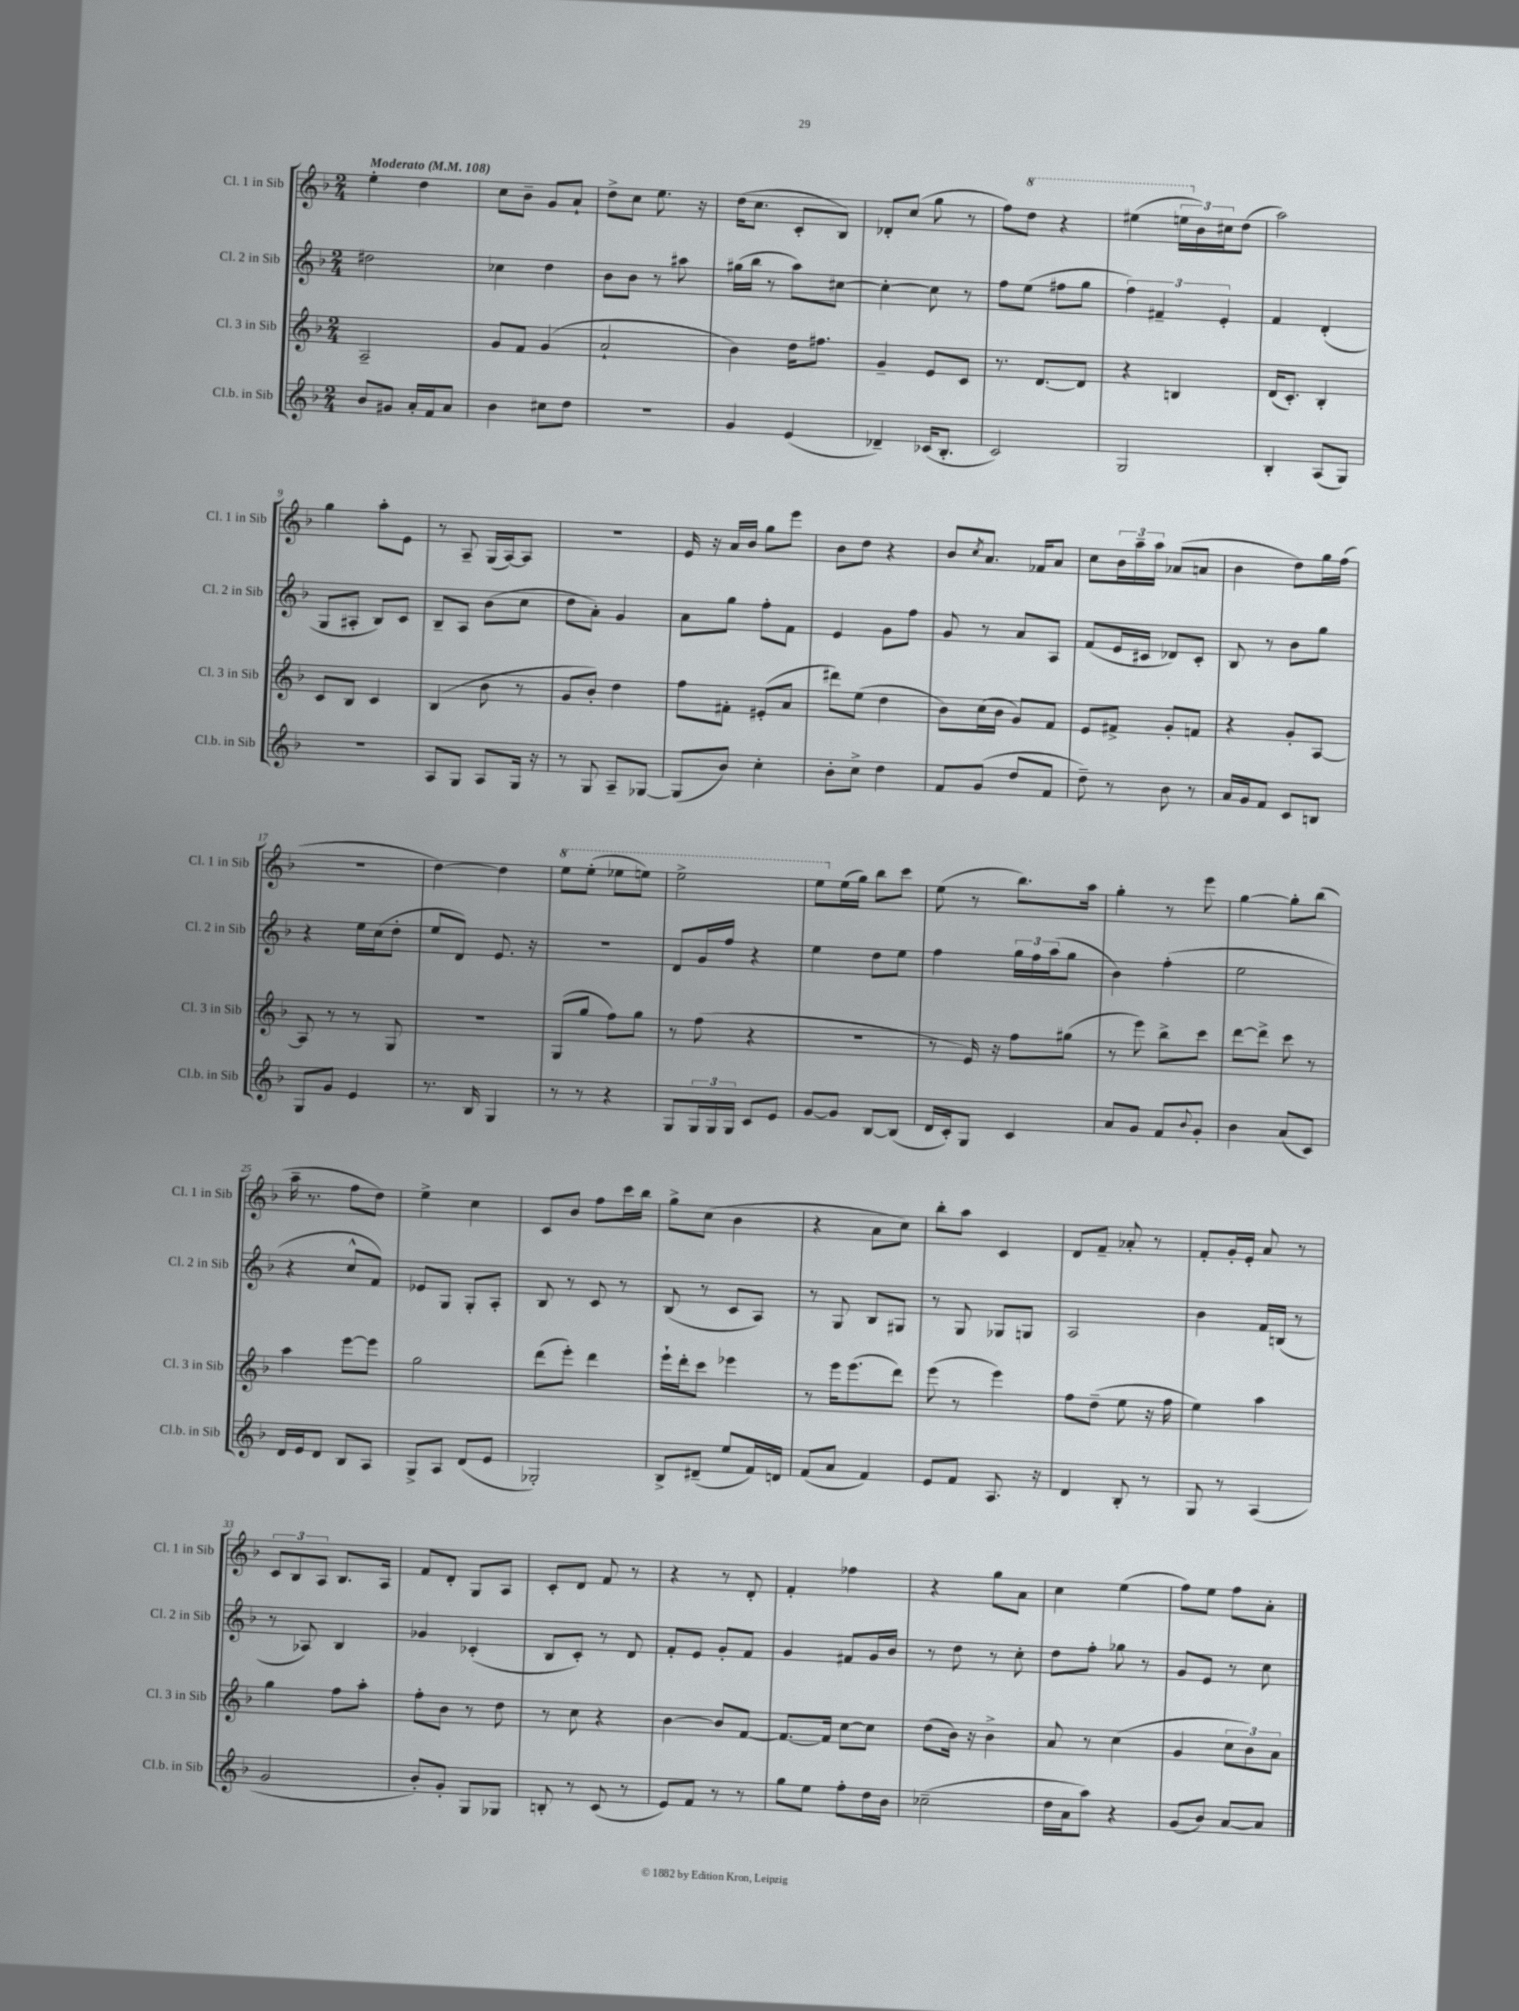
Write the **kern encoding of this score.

**kern	**kern	**kern	**kern
*part4	*part3	*part2	*part1
*staff4	*staff3	*staff2	*staff1
*I"Cl.b. in Sib	*I"Cl. 3 in Sib	*I"Cl. 2 in Sib	*I"Cl. 1 in Sib
*I'Cl.b. in Sib	*I'Cl. 3 in Sib	*I'Cl. 2 in Sib	*I'Cl. 1 in Sib
*clefG2	*clefG2	*clefG2	*clefG2
*k[b-]	*k[b-]	*k[b-]	*k[b-]
*M2/4	*M2/4	*M2/4	*M2/4
*MM108	*MM108	*MM108	*MM108
=1	=1	=1	=1
!	!	!	!LO:TX:a:B:t=Moderato
8b-/L	2A~/	2dd#X\	4ee'\
8g#X/J	.	.	.
16a'/LL	.	.	4dd\
16f/J	.	.	.
8a/J	.	.	.
=2	=2	=2	=2
4b-\	8g/L	4cc-X\	8cc\L
.	8f/J	.	8b-~\J
8cc#X\L	(4g/	4dd\	8g/L
8dd\J	.	.	8a`/J
=3	=3	=3	=3
2r	2a`/	8b-\L	8dd^\L
.	.	8b-\J	8cc\J
.	.	8r	8.ee\
.	.	8aa#X\	.
.	.	.	16r
=4	=4	=4	=4
4g/	4b-\)	(16gg#X\LL	(16dd\KL
.	.	16bb-\JJ	8.cc\J
.	.	8r	.
(4e/	16dd\KL	8aa\L)	8c'/L
.	8.ff#X\J	.	.
.	.	[8cc#X\J	8B-/J)
=5	=5	=5	=5
4d-X~/)	4g~/	4cc#'\_	8d-X'/L
.	.	.	(8cc/J
(16c-X/KL	8e/L	8cc#\]	8gg\
8.B-'/J	.	.	.
.	8c/J	8r	8r
=6	=6	=6	=6
2c/)	8.r	8ff\L	8ff\L)
*	*	*	*8va
.	.	(8ee\J	8ddd\J
.	[8.d/L	.	.
.	.	8ff#X\L	4r
.	8d/J]	8gg\J	.
=7	=7	=7	=7
2G/	4r	6ff\)	(4eee#X\
.	.	6f#X~/	.
.	4Bn/	.	24eeen\LL
*	*	*	*X8va
.	.	.	24b-\)
.	.	6e'/	24cc#X\J
.	.	.	(8dd\J
=8	=8	=8	=8
4B-'/	(16d/KL	4f/	2aa\)
.	8.c'/J)	.	.
(8A/L	4B-'/	(4d'/	.
8G/J)	.	.	.
!!LO:LB:g=z
=9	=9	=9	=9
2r	8c/L	8G/L	4gg\
.	8B-/J	8A#X'/J	.
.	4c/	8B-/L)	8aa'\L
.	.	8c/J	8e\J
=10	=10	=10	=10
8A/L	(4B-/	8B-~/L	8r
8G/J	.	8A/J	8A~/
8A/L	8b-\	(8b-\L	(16G/LL
.	.	.	[16A/J)
16G/Jk	8r	8cc\J	8A/J]
16r	.	.	.
=11	=11	=11	=11
8r	8g/L	8dd\L	2r
8G/	8b-'/J)	8a'\J)	.
8A~/L	4dd\	4g/	.
[8G-X/J	.	.	.
=12	=12	=12	=12
(8G-/L]	8ff\L	8a\L	16e/
.	.	.	16r
8b-/J)	8f#X'\J	8gg\J	16a/LL
.	.	.	16b-/JJ
4cc'\	(8e#X'/L	8ff'\L	8gg\L
.	8a/J	8f\J	8eee\J
=13	=13	=13	=13
8b-'\L	8ddd#X\L)	4e/	8b-\L
8cc^\J	(8ee\J	.	8dd\J
4dd\	4dd\	8g\L	4r
.	.	8ff\J	.
=14	=14	=14	=14
8f/L	8b-\L)	8g/	8b-/L
.	.	.	8qcc/
(8g/J	(16cc\L	8r	8.a/J
.	16b-\JJ	.	.
8dd/L	8g/L)	8a/L	.
.	.	.	16f-X/KL
8f/J	8f/J	8A/J	8a/J
=15	=15	=15	=15
8dd~\)	8e/L	(8f/L	8cc\L
8r	8f#X^/J	16e/L	24b-\L
.	.	.	24aa~\
.	.	16c#X/JJ	.
.	.	.	24aa\JJ
8b-\	8g'/L	8d-X/L)	(8a-X/L
8r	8fn/J	8c#'/J	8an/J
=16	=16	=16	=16
16a/LL	4r	8B-/	4b-\
16g/J	.	.	.
8f/J	.	8r	.
8c/L	8g'/L	8b-\L	8dd\L)
8Bn/J	[8A/J	8gg\J	16gg\L
.	.	.	(16ff\JJ
!!LO:LB:g=z
=17	=17	=17	=17
8G/L	8A/]	4r	2r
8g/J	8r	.	.
4e/	8r	16ee\LL	.
.	.	(16cc\J	.
.	8G/	8dd'\J	.
=18	=18	=18	=18
8.r	2r	8ee/L	[4dd\)
.	.	8d/J)	.
16B-/	.	.	.
4G/	.	8.e/	4dd\]
.	.	16r	.
=19	=19	=19	=19
*	*	*	*8va
8r	(8G/L	2r	8eee\L
8r	8gg/J	.	(8eee'\J
4r	8ff\L)	.	8eee-X\L
.	8gg\J	.	8eeen\J)
=20	=20	=20	=20
8G/L	8r	8d/L	2eee^\
24G/L	(8ff\	16g/L	.
24G/	.	.	.
.	.	16ff/JJ	.
24G/JJ	.	.	.
8c/L	4r	4r	.
8e/J	.	.	.
=21	=21	=21	=21
[8g/L	2r	4ee\	8eee\L
*	*	*	*X8va
8g/J]	.	.	(16ee\L
.	.	.	16gg\JJ)
[8B-/L	.	8dd\L	8bb-\L
(8B-/J]	.	8ee\J	8ccc\J
=22	=22	=22	=22
16d/LL	8r	4ff\	(8ee\
16c'/J)	.	.	.
8G/J	16e/)	.	8r
.	16r	.	.
4c/	8ff\L	24gg\LL	8.bb-\L)
.	.	24ff\	.
.	.	(24aa\J	.
.	(8gg#X\J	8gg\J	.
.	.	.	16aa\Jk
=23	=23	=23	=23
8a/L	8r	4b-\)	4gg'\
8g/J	8eee\)	.	.
8f/L	8bb-^\L	(4ff'\	8r
8qqb-/	.	.	.
8g'/J	8ccc\J	.	8eee\
=24	=24	=24	=24
4b-\	[8ddd\L	2ee\	[4gg\
.	8ddd^\J]	.	.
(8a/L	8ccc\	.	8gg'\L]
8c/J)	8r	.	(8bb-\J
!!LO:LB:g=z
=25	=25	=25	=25
16d/LL	4aa\	4r	16aa~\
16e/J	.	.	8.r
8d/J	.	.	.
8B-/L	[8eee\L	8cc^^/L	8ff\L
8A/J	8eee\J]	8f/J)	8dd\J)
=26	=26	=26	=26
8G^/L	2gg\	8e-X/L	4ee^\
8A/J	.	8G/J	.
(8d/L	.	8G'/L	4cc\
8e/J	.	8A'/J	.
=27	=27	=27	=27
2G-X'/)	(8ddd\L	8B-/	8c/L
.	8eee'\J)	8r	8b-/J
.	4ddd\	8c/	8ff\L
.	.	8r	16ccc\L
.	.	.	16bb-\JJ
=28	=28	=28	=28
8B-^/L	16eee`\LL	(8B-/	8gg^\L
.	16ddd'\J	.	.
(8d#X~/J	8ccc\J	8r	(8cc\J
8ee/L	4eee-X\	8c/L	4b-\
16f/L)	.	8A/J)	.
16dn/JJ	.	.	.
=29	=29	=29	=29
(8f/L	8r	8r	4r
8a/J	16eee\KL	8G/	.
.	(8.eee\	.	.
4f/)	.	8B-/L	8a\L
.	8ddd\J)	8G#X/J	8cc\J)
=30	=30	=30	=30
8e/L	(8eee\	8r	8bb-'\L
8f/J	8r	8G/	8aa\J
8.A/	4eee\)	8G-X/L	4c/
.	.	8Gn/J	.
16r	.	.	.
=31	=31	=31	=31
4d/	8ff\L	2A/	8d/L
.	(8dd~\J	.	8f~/J
8B-'/	8ee\	.	8a-X'/
8r	16r	.	8r
.	16ff\	.	.
=32	=32	=32	=32
8G/	4ee\)	4b-\	8f'/L
8r	.	.	16g'/L
.	.	.	16e'/JJ
(4A/	4aa\	16f/LL	8a/
.	.	(16Bn/JJ	.
.	.	8r	8r
!!LO:LB:g=z
=33	=33	=33	=33
2g/	4gg\	8r	12c/L
.	.	.	12B-/
.	.	8A-X/)	.
.	.	.	12A/J
.	8ff\L	4B-/	8.B-/L
.	8aa'\J	.	.
.	.	.	16A/Jk
=34	=34	=34	=34
8b-'/L)	8ff'\L	4g-X/	8f/L
8g'/J	8b-\J	.	8d'/J
8G/L	8r	(4c-X'/	8G/L
8G-X/J	8dd\	.	8A/J
=35	=35	=35	=35
8Bn'/	8r	8B-/L	8c'/L
8r	8cc\	8c'/J)	8d/J
(8c/	4r	8r	8f/
8r	.	8d/	8r
=36	=36	=36	=36
8e/L)	[4b-\	8f'/L	4r
8f/J	.	8e/J	.
8r	8b-/L]	8g'/L	8r
8r	[8f/J	8f/J	8d'/
=37	=37	=37	=37
8gg\L	8.f/L_	4g/	4f'/
8ee\J	.	.	.
.	16f/Jk]	.	.
8ff'\L	[8cc\L	8f#X/L	4ff-X\
16dd\L	8cc\J]	16g/L	.
16b-\JJ	.	16b-/JJ	.
=38	=38	=38	=38
(2cc-X~\	(8dd\L	8r	4r
.	16b-\Jk)	8dd\	.
.	16r	.	.
.	4b-^\	8r	8gg\L
.	.	8cc'\	8a\J
=39	=39	=39	=39
16dd\LL	8a/	8dd\L	4cc\
16a\J	.	.	.
8aa\J)	8r	8ff'\J	.
4r	(4cc\	8gg-X\	(4ee\
.	.	8r	.
=40	=40	=40	=40
(8g/L	4g/	8g/L	8ff\L)
8b-/J)	.	8e/J	8ee\J
[8a/L	12cc\L	8r	8ff\L
.	12b-\)	.	.
8a/J]	.	8cc\	8a'\J
.	12a\J	.	.
==	==	==	==
*-	*-	*-	*-
